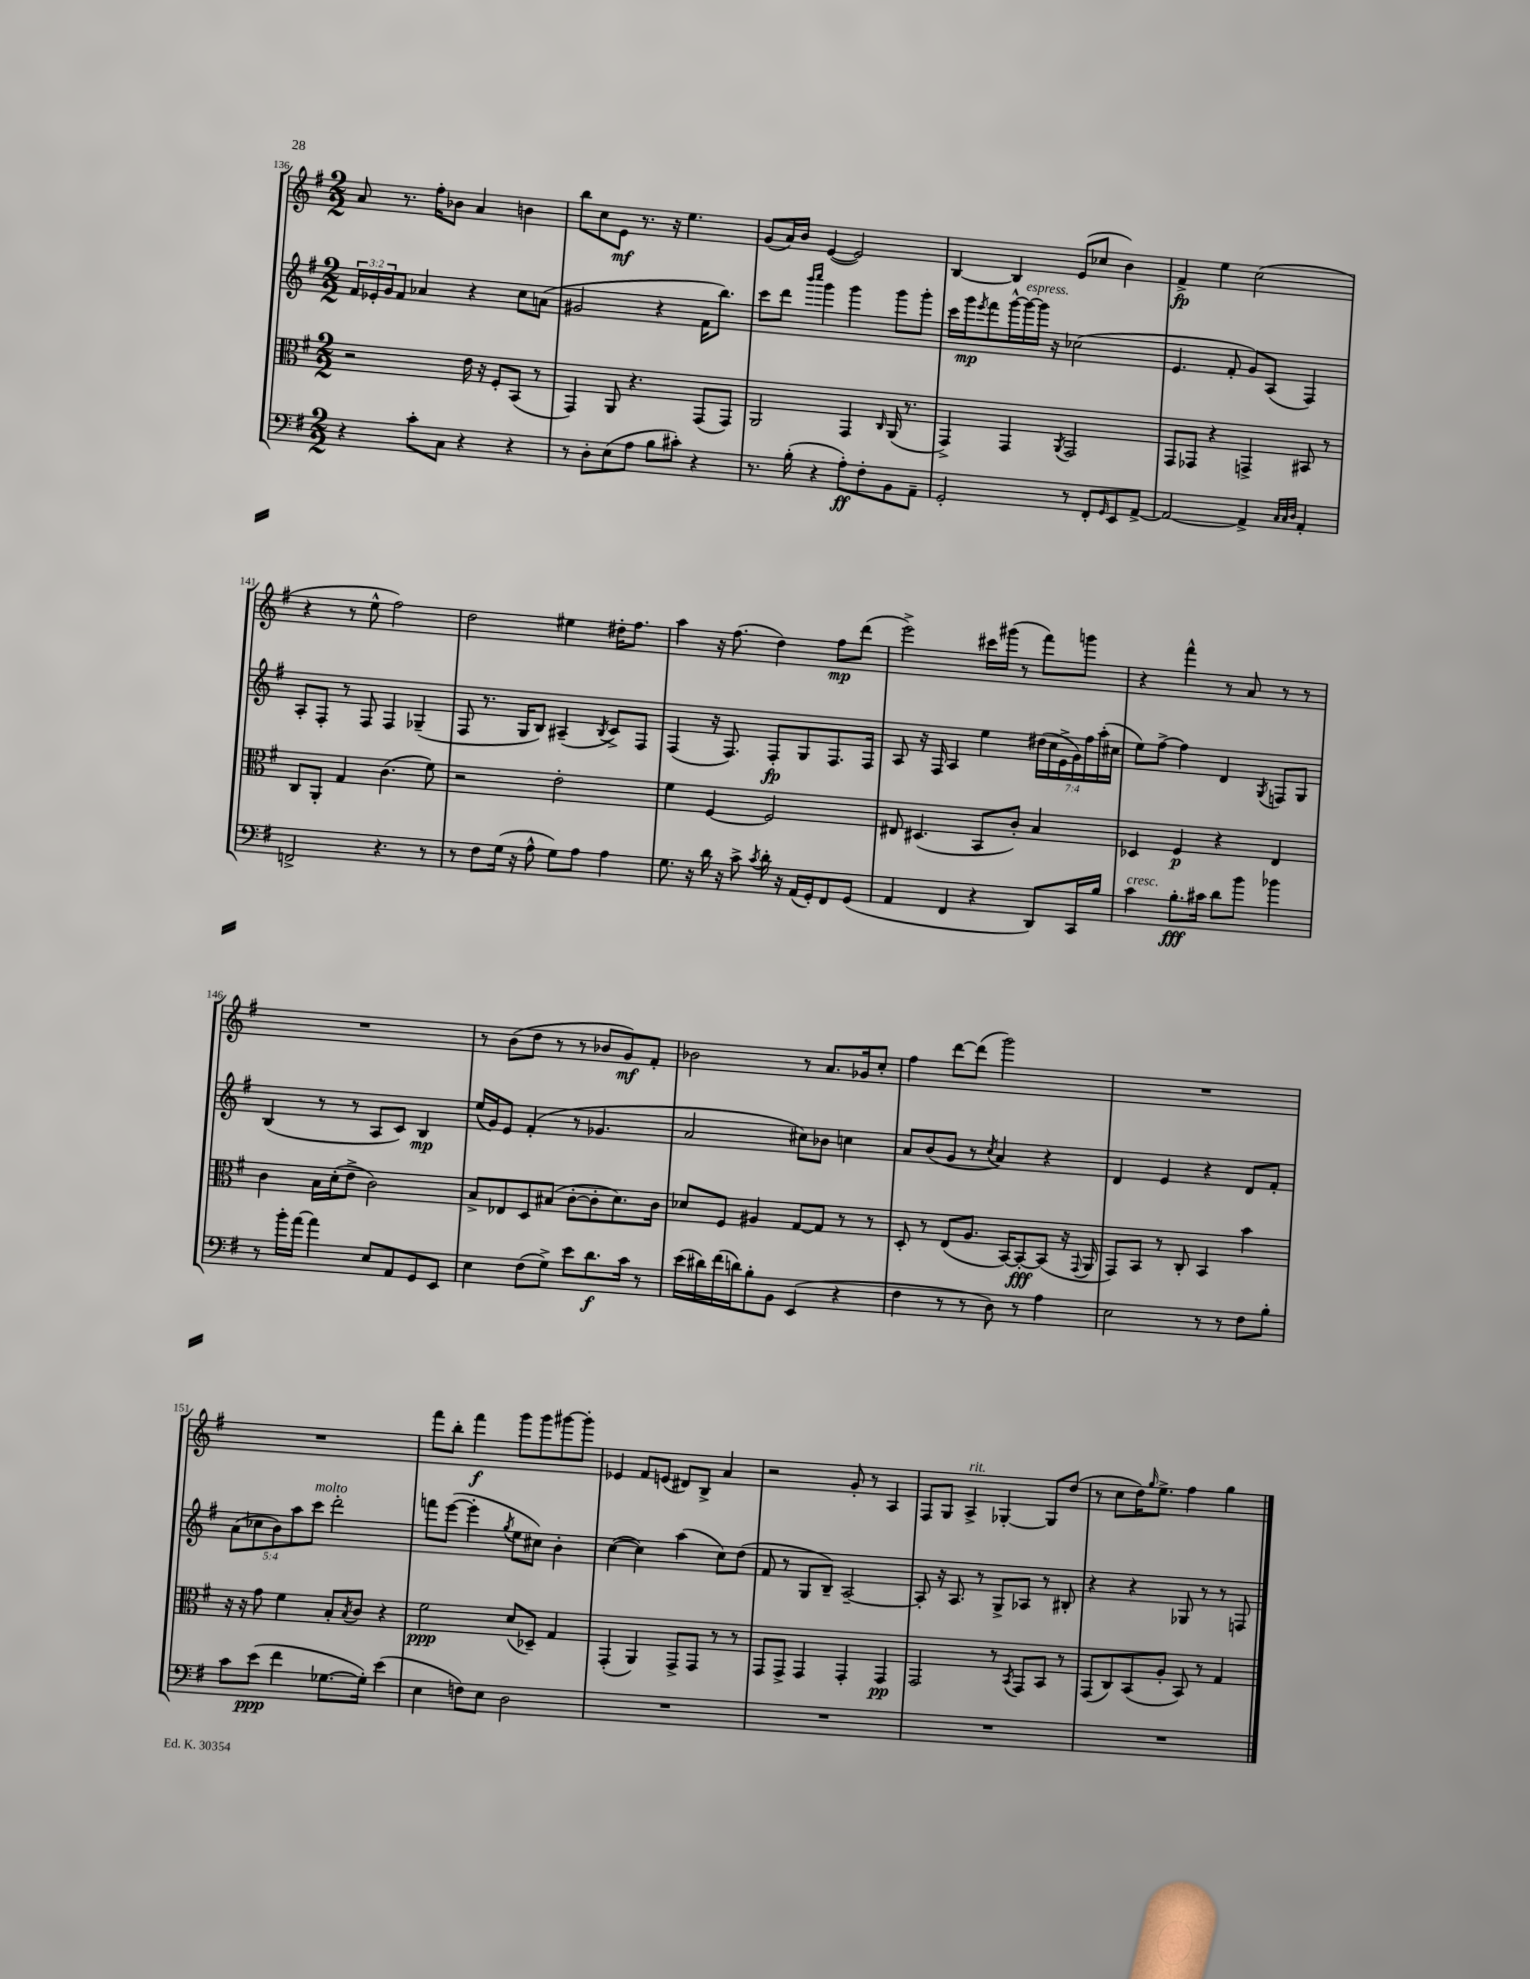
<<
\new StaffGroup <<
\new Staff = "s0" {
    \clef treble \key g \major \numericTimeSignature \time 2/2
    a'8 r8. fis''16-. bes'8 a'4 b'4 |
    b''8 c''8 e'8\mf r8. r16 e''4. |
    g'8( a'16) b'16 e'4~( e'2) |
    b4~ b4 e'8( ces''8 b'4) |
    fis'4->\fp e''4 c''2( |
    r4 r8 e''8-^ fis''2) |
    d''2 eis''4 dis''16-. fis''8. |
    a''4 r16 fis''8.( d''4) fis''8\mp d'''8( |
    e'''2->) cis'''16 gis'''16( r8 fis'''8) g'''8 |
    r4 fis'''4-^ r8 a'8 r8 r8 |
    R1 |
    r8 b'8( d''8 r8 r8 bes'8 g'8\mf) fis'8-. |
    bes'2 r8 a'8. ges'16 c''8-. |
    fis''4 d'''8~ d'''8( g'''2) |
    R1 |
    R1 |
    fis'''8 b''8-. fis'''4\f g'''8 g'''8 gis'''8~ gis'''8-. |
    ees'4 fis'8 e'8( dis'8) b8-> a'4 |
    r2 g'8-. r8 a4 |
    fis8 g8 a4->^\markup { \italic "rit." } ges4~-. ges8 d''8( |
    r8 c''8 d''16) \grace { g''16 } e''8.-> fis''4 g''4 \bar "|." |
}
\new Staff = "s1" {
    \clef treble \key g \major \numericTimeSignature \time 2/2 \override Staff.TupletNumber.text = #tuplet-number::calc-fraction-text
    \tuplet 3/2 { fis'16 ees'16-. g'16 } fis'8 aes'4 r4 c''8 a'8( |
    gis'2 r4 fis'16 b''8.) |
    c'''8 d'''8 \grace { b'''16 c''''16 } g'''4 g'''4 g'''8 g'''8-. |
    c'''16 g'''16\mp \acciaccatura { e'''8 } fis'''8 g'''16~-^ g'''16~^\markup { \italic "espress." } g'''16 r16 ces''2( |
    e'4. fis'8-. g'8) a8( fis4) |
    a8-. fis8-. r8 fis8 fis4 ges4--( |
    fis8 r8. g16 b8) ais4--( \acciaccatura { b8 } c'8->) fis8 |
    fis4( r16 fis8.) fis8-.\fp g8 fis8. fis16 |
    a8 r16 fis16 a4 e''4 \tuplet 7/4 { dis''16( c''16 e'16-> g'16) fis''16 a''16-.( cis''16 } |
    e''8) fis''8~-> fis''4 d'4 \acciaccatura { g8 } f8 g8 |
    b4( r8 r8 a8 c'8) b4\mp |
    e''16( g'16) e'8 fis'4-.( r8 ges'4. |
    a'2 cis''8) bes'8 c''4 |
    a'8 b'8( g'8 r8 \acciaccatura { c''8 } a'4) r4 |
    d'4 e'4 r4 d'8 fis'8-. |
    \tuplet 5/4 { a'8( ces''8 b'8) a''8 c'''8^\markup { \italic "molto" } } d'''2-. |
    f'''8 e'''8~( e'''4-. \acciaccatura { g''8 } e''8 cis''8) b'4-. |
    c''4~( c''4) a''4( c''8) d''8( |
    fis'8 r8 g8 b8--) a2~-- |
    a8-. r16 a8. r8 g8-> aes8 r8 bis8-. |
    r4 r4 ges8 r8 r8 f8 \bar "|." |
}
\new Staff = "s2" {
    \clef alto \key g \major \numericTimeSignature \time 2/2
    r2 e'16 r16 fis8-. b,8( r8 |
    g,4) a,8 r4. g,8( g,8) |
    a,2 g,4 \grace { c16 } a,16( r8. |
    g,4->) g,4 \acciaccatura { a,8 } g,2 |
    g,8 ges,8 r4 g,4-> bis,8 r8 |
    c8 a,8-. g4 c'4.( fis'8) |
    r2 e'2-. |
    fis'4 fis4~ fis2 |
    eis8 dis4.( b,8 c'8-.) b4 |
    des4 fis4\p r4 e4 |
    c'4 b16 d'16-.( e'8-> c'2) |
    b8-> ees8 d8 bis8( c'8~-. c'8-. d'8.) c'16 |
    des'8 fis8 ais4 g8~ g8 r8 r8 |
    d8-. r8 e8( a8. b,16~) b,8~-.\fff b,8( r16 \appoggiatura { g,8 } a,16 |
    g,8) b,8 r8 c8-. b,4 b'4 |
    r16 r16 g'8 fis'4 b8-. \acciaccatura { b8 } c'8 r4 |
    fis'2\ppp d'8( des8--) g4 |
    g,4-.( a,4) g,8-> g,8 r8 r8 |
    g,8 g,8-> g,4 g,4-. g,4\pp |
    g,2 r8 \acciaccatura { b,8 } g,8 b,8 r8 |
    g,8( c8) b,8( a8-. b,8) r8 g4 \bar "|." |
}
\new Staff = "s3" {
    \clef bass \key g \major \numericTimeSignature \time 2/2
    r4 c'8-. c8 r4 r4 |
    r8 d8-. e8( a8 b8 cis'8-.) r4 |
    r8. b16-.( r4 a8-.\ff) fis8-. b,8 a,8-- |
    g,2-. r8 fis,8-. \grace { g,16 } e,8 a,8~-> |
    a,2~ a,4-> \grace { c32 c32 d32 } a,4-. |
    f,2-> r4. r8 |
    r8 fis8 g16( r16 a8-^ g8) a8 a4 |
    g8. r16 d'16 r16 c'8-> \acciaccatura { c'8 } d'16-. r16 a,16( g,16-.) fis,8 g,8( |
    a,4 fis,4 r4 d,8) c,16 b16 |
    c'4^\markup { \italic "cresc." } b8.-.\fff cis'16 d'8 b'8 bes'4 |
    r8 b'16-. a'16~ a'4 e8 a,8 g,8 e,8 |
    e4 fis8( g8->) e'8 d'8.\f c'16 r8 |
    e'16( dis'16) fis'16( d'16) b8-. b,8 e,4( r4 |
    fis4 r8 r8 d8) r8 a4 |
    e2 r8 r8 fis8 b8-. |
    c'8 e'8\ppp( fis'4 ges8.~ ges16-.) e'4( |
    e4 f8) e8 d2 |
    R1 |
    R1 |
    R1 |
    R1 \bar "|." |
}
>>
>>
\layout { \context { \Score currentBarNumber = #136 } }
